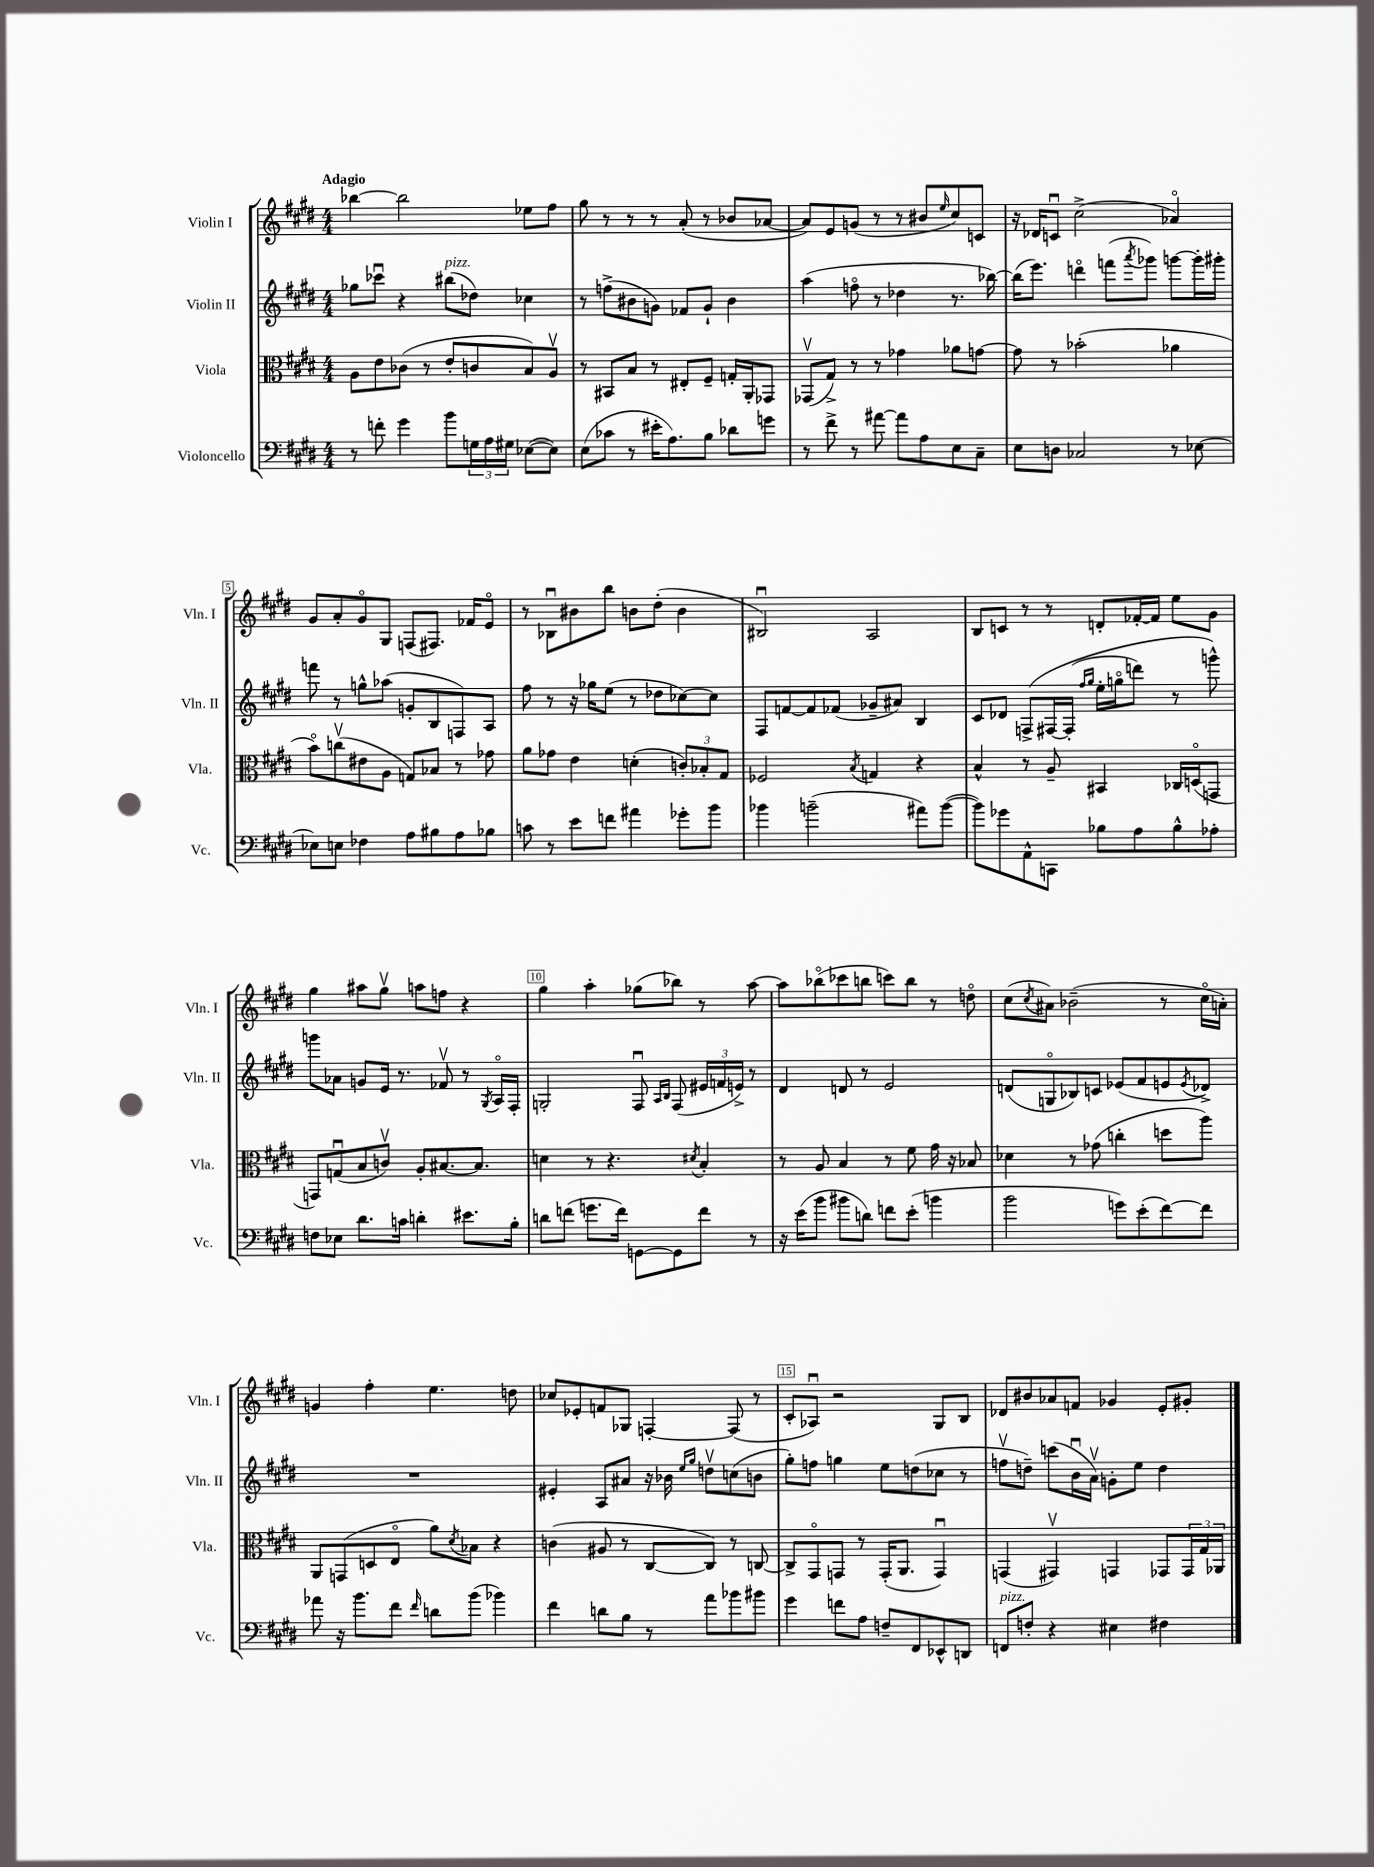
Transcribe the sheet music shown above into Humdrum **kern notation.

**kern	**kern	**kern	**kern
*staff4	*staff3	*staff2	*staff1
*clefF4	*clefC3	*clefG2	*clefG2
*k[f#c#g#d#]	*k[f#c#g#d#]	*k[f#c#g#d#]	*k[f#c#g#d#]
*M4/4	*M4/4	*M4/4	*M4/4
8r	8A	8gg-	[4bb-
8f'	8e	8ccc-u	.
4g#	(8c-	4r	2bb-]
.	8r	.	.
8b	8e'	(8bb#	.
24G	8c	8dd-)	.
24A	.	.	.
24G#	.	.	.
([8E-	8B)	4cc-	8ee-
8E-])	8Av	.	8ff#
=	=	=	=
(8E	8r	8r	8gg#
8c-	8BB#	(8ff^	8r
8r	8B	8b#	8r
16e#'	8r	8g)	8r
8.A)	.	.	.
.	8E#'	8f-	(8a'
8B	8F#~	8g`	8r
8d-	16G'	4b#	8b-
.	16AA'	.	.
8g	8GG-	.	[8a-
=	=	=	=
8r	(8GG-v	(4aa	8a-])
8f#^	8G#^)	.	8e
8r	8r	8ffo	(8g
[8a#	8r	8r	8r
8a#]	4g-	4dd-	8r
8A	.	.	8b#
.	.	.	16qqee
8E	8a-	8.r	8cc#)
8C#~	[8g	.	8c
.	.	[16bb-)	.
=	=	=	=
8E	8g]	(16bb-]	16r
.	.	8.eee)	16d-
8D	8r	.	8cu
2C-	(2b-'	4dddo	(2cc#^
.	.	(8fff	.
.	.	8qaaa	.
.	.	8ggg-)	.
8r	4a-	[8ggg	4a-o)
[8E-	.	16ggg']	.
.	.	16ggg#'	.
=	=	=	=
8E-]	8bo)	8fff	8g#
8E	(8ccv	8r	8a'
4F-	8e#	8gg^^	8g#o
.	8A	(8aa-	8G#
8A	8G)	8g'	(8F
8B#	8B-	8B	8.F#)
8A	8r	8F)	.
.	.	.	16f-
8B-	8g-	8A	8eo
=	=	=	=
8c	8a	8ff#	8r
8r	8g-	8r	8B-u
8e	4e	16r	8b#
.	.	16gg-	.
8f	.	(8ee	8bb
4a#	(4d'	8r	8b
.	.	8dd-	(8dd#'
8g-'	12c')	[8cc-)	4b
.	12B-'	.	.
8b	.	8cc-]	.
.	12G#	.	.
=	=	=	=
4b-	2F-	8F#	2B#u)
.	.	[8f	.
(2b~	.	8f]	.
.	.	(8f-	.
.	8qB	.	.
.	4G	8g-~	2A
.	.	8a#)	.
8a#)	4r	4B	.
([8b	.	.	.
=	=	=	=
8b])	4B^^	8c#	8B
8g-	.	8d-	8c
8AA^^	8r	&(8F^	8r
8CC	8A~	[16F#	8r
.	.	(16F#']	.
.	.	16qqff#	.
.	.	16qqgg#	.
8B-	4BB#	16ee'	8d'
.	.	16ggo	.
8A	.	8ddd)	[16f-'
.	.	.	16f-]
8B-^^	16C-	8r	8ee
.	(16Do	.	.
8A-'	8GG	8ggg^^&)	8g#
=	=	=	=
8F	8GG)	8ggg	4gg#
8E-	(8Gu	8a-	.
8.d#	8B	8g	8aa#
.	8cv)	16e	8gg#v
16c	.	8.r	.
4d'	8A'	.	8aa
.	[8.B#	8f-v	8ff
8.e#	.	8r	4r
.	8.B#]	.	.
.	.	8qG#	.
.	.	16Ao	.
16B'	.	16F#'	.
=	=	=	=
8d	4d	2G'	4gg#
(8f	.	.	.
8.g	8r	.	4aa'
.	4.r	.	.
16f)	.	.	.
[8GG	.	8F#u	(8gg-
.	.	16qqA	.
.	.	16qqB	.
8GG]	.	(8F#	8bb-)
.	8qd#	.	.
8f	4B'	24e#	8r
.	.	24f	.
.	.	24e^)	.
8r	.	8r	[8aa
=	=	=	=
16r	8r	4d#	8aa]
(16e	.	.	.
8b	8A	.	(8bb-o
8b#	4B	8d	8ccc-
8d)	.	8r	8bb
8f	8r	2e	8ccc)
(8e'	8f#	.	8bb
4b	16g#	.	8r
.	16r	.	.
.	8B-	.	8ddo
=	=	=	=
2b	4d-	(8d	(8cc#
.	.	.	8qcc#
.	.	8Go	8a#)
.	8r	8B-)	(2b-~
.	(8g-	8c	.
8g)	4cc'	(8e-	.
(8e'	.	8f#	.
[8f#)	8dd	8e	8r
.	.	8qe	.
8f#]	8aa)	8d-^)	16cc#o
.	.	.	16a')
=	=	=	=
8a-	8AA	1r	4g
16r	(8GG	.	.
8.b	.	.	.
.	8D	.	4ff#'
8f#	8Eo	.	.
16qqf#	.	.	.
8d	8a)	.	4.ee
.	8qd#	.	.
(8b	8B-	.	.
4b-)	4r	.	.
.	.	.	8dd
=	=	=	=
4f#	(4c	4e#'	8cc-
.	.	.	8e-'
8d	8A#	8A	8f
8B	8r	8a#	8G-
8r	[8C#	16r	[4F'
.	.	16b-	.
.	.	16qqee	.
.	.	16qqgg#	.
8a	8C#])	8ddv	.
8b-	8r	(8cc	(8F]
8b#	[8C	8b	8r
=	=	=	=
4g#	8C^]	8gg#')	8c#'
.	8GG#o	8ff	8A-u)
8f	8GG	4gg	2r
8A	8r	.	.
8F~	(16GG'	8ee	.
.	8.AA	.	.
8FF#	.	(8dd	.
8EE-^^	4GGu)	8cc-	8G#
8DD	.	8r	8B
=	=	=	=
8FF	(4GG	8ffv	8d-
8F'	.	8dd~)	8b#
4r	4GG#v)	(8ccc	8a-
.	.	16bu	8f
.	.	16av)	.
4E#	4GG	8g'	4g-
.	.	8ee	.
4F#	8GG-	4dd	8e'
.	24GG-	.	8g#'
.	24G#	.	.
.	24AA-	.	.
==	==	==	==
*-	*-	*-	*-
